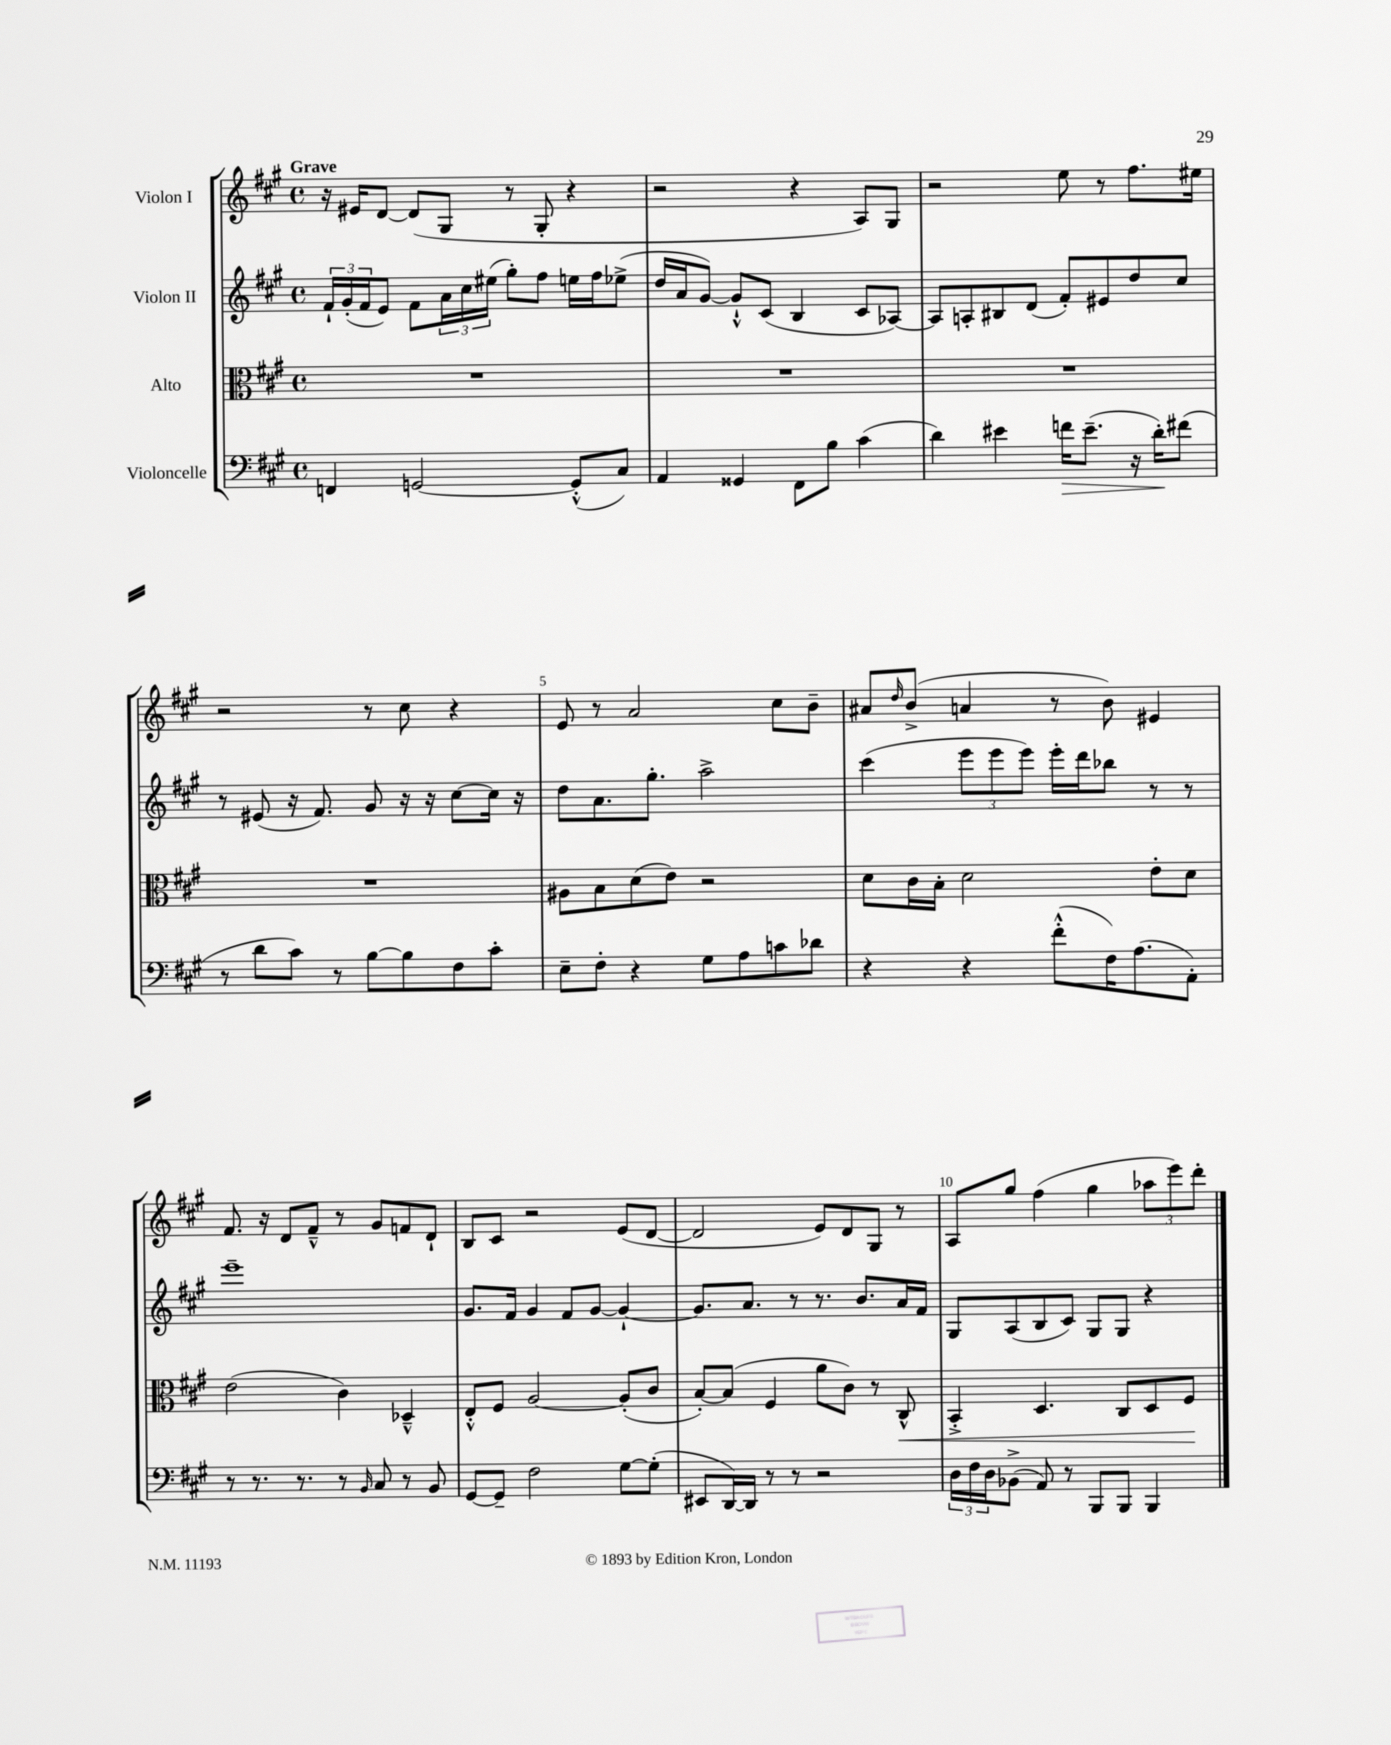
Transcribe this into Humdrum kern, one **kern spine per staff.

**kern	**dynam	**kern	**dynam	**kern	**kern
*part4	*part4	*part3	*part3	*part2	*part1
*staff4	*staff4	*staff3	*staff3	*staff2	*staff1
*I"Violoncelle	*	*I"Alto	*	*I"Violon II	*I"Violon I
*clefF4	*	*clefC3	*	*clefG2	*clefG2
*k[f#c#g#]	*	*k[f#c#g#]	*	*k[f#c#g#]	*k[f#c#g#]
*M4/4	*	*M4/4	*	*M4/4	*M4/4
*met(c)	*	*met(c)	*	*met(c)	*met(c)
=1	=1	=1	=1	=1	=1
!	!	!	!	!	!LO:TX:a:B:t=Grave
4FFn/	.	1r	.	24f#`/LL	16r
.	.	.	.	(24g#'/	.
.	.	.	.	.	16e#X/KL
.	.	.	.	24f#/J	.
.	.	.	.	8e/J)	[8d/J
[2GGn/	.	.	.	8f#\L	(8d/L]
.	.	.	.	24a\L	8G#/J
.	.	.	.	24cc#\	.
.	.	.	.	(24ee#X\JJ	.
.	.	.	.	8gg#'\L)	8r
.	.	.	.	8ff#\J	8G#'/
(8GG'^^/L]	.	.	.	16een\LL	4r
.	.	.	.	16ff#\J	.
8C#/J)	.	.	.	(8ee-X^\J	.
=2	=2	=2	=2	=2	=2
4AA/	.	1r	.	16dd/LL	2r
.	.	.	.	16a/J	.
.	.	.	.	[8g#/J)	.
4GG##X/	.	.	.	8g#`^^/L]	.
.	.	.	.	(8c#/J	.
8FF#\L	.	.	.	4B/	4r
8B\J	.	.	.	.	.
(4c#\	.	.	.	8c#/L	8A/L)
.	.	.	.	[8A-X/J)	8G#/J
=3	=3	=3	=3	=3	=3
4d\)	.	1r	.	8A-/L]	2r
.	.	.	.	8An'/	.
4e#X\	.	.	.	8B#X/	.
.	.	.	.	(8d/J	.
!	!LO:HP:b	!	!	!	!
16fn\KL	>	.	.	8f#'/L)	8ee\
(8.e#~\J	.	.	.	.	.
.	.	.	.	8e#X/	8r
16r	.	.	.	8dd/	8.ff#\L
16d'\KL)	.	.	.	.	.
(8f#X\J	]	.	.	8cc#/J	.
.	.	.	.	.	16ee#X\Jk
!!LO:LB:g=z
=4	=4	=4	=4	=4	=4
8r	.	1r	.	8r	2r
8d\L	.	.	.	(8e#X/	.
8c#\J)	.	.	.	16r	.
.	.	.	.	8.f#/)	.
8r	.	.	.	.	.
[8B\L	.	.	.	8g#/	8r
8B\]	.	.	.	16r	8cc#\
.	.	.	.	16r	.
8F#\	.	.	.	[8cc#\L	4r
8c#'\J	.	.	.	16cc#\Jk]	.
.	.	.	.	16r	.
=5	=5	=5	=5	=5	=5
8E~\L	.	8A#X\L	.	8dd\L	8e/
8F#'\J	.	8B\	.	8.a\	8r
4r	.	(8d\	.	.	2a/
.	.	.	.	8.gg#'\J	.
.	.	8e\J)	.	.	.
8G#\L	.	2r	.	2aa^\	.
8A\	.	.	.	.	.
8cn\	.	.	.	.	8cc#\L
8d-X\J	.	.	.	.	8b~\J
=6	=6	=6	=6	=6	=6
4r	.	8d\L	.	(4ccc#\	8a#X/L
.	.	.	.	.	16qqdd/
.	.	16c#\L	.	.	(8b^/J
.	.	16B'\JJ	.	.	.
4r	.	2d\	.	12eee\L	4an/
.	.	.	.	12eee\	.
.	.	.	.	12eee\J)	.
(8f#'^^\L	.	.	.	16eee'\LL	8r
.	.	.	.	16ddd\J	.
16F#\K)	.	.	.	8bb-X\J	8b\)
(8.A\	.	.	.	.	.
.	.	8e'\L	.	8r	4e#X/
8AA'\J)	.	8d\J	.	8r	.
!!LO:LB:g=z
=7	=7	=7	=7	=7	=7
8r	.	(2e\	.	1eee~	8.f#/
8.r	.	.	.	.	.
.	.	.	.	.	16r
.	.	.	.	.	8d/L
8.r	.	.	.	.	.
.	.	.	.	.	8f#~^^/J
8r	.	4c#\)	.	.	8r
16qqBB/	.	.	.	.	.
8C#/	.	.	.	.	8g#/L
8r	.	4D-X~^^/	.	.	8fn/
8BB/	.	.	.	.	8d`/J
=8	=8	=8	=8	=8	=8
[8GG#/L	.	8E'^^/L	.	8.g#/L	8B/L
8GG#~/J]	.	8F#/J	.	.	8c#/J
.	.	.	.	16f#/Jk	.
2F#\	.	[2A/	.	4g#/	2r
.	.	.	.	8f#/L	.
.	.	.	.	[8g#/J	.
[8G#\L	.	(8A'/L]	.	4g#`/_	(8e/L
(8G#'\J]	.	8c#/J	.	.	[8d/J
=9	=9	=9	=9	=9	=9
8EE#X/L	.	[8B'/L)	.	8.g#/L]	2d/]
[16DD/L)	.	(8B/J]	.	.	.
16DD/JJ]	.	.	.	8.a/J	.
8r	.	4F#/	.	.	.
8r	.	.	.	8r	.
2r	.	8a\L	.	8.r	8e/L)
.	.	8c#\J)	.	.	8d/
.	.	.	.	8.b/L	.
.	.	8r	.	.	8G#/J
!	!	!	!LO:HP:b	!	!
.	.	8C#^^/	<	16a/L	8r
.	.	.	.	16f#/JJ	.
=10	=10	=10	=10	=10	=10
24D\LL	.	4BB'^/	.	8G#/L	8A/L
24F#\	.	.	.	.	.
24D\J	.	.	.	.	.
(8BB-X^\J	.	.	.	(8A/	8gg#/J
8AA/)	.	4.D/	.	8B/	(4ff#\
8r	.	.	.	8c#/J)	.
8BBB/L	.	.	.	8G#/L	4gg#\
8BBB/J	.	8C#/L	.	8G#/J	.
4BBB/	.	8D/	.	4r	12aa-X\L
.	.	.	.	.	12eee\)
.	.	8F#/J	.	.	.
.	.	.	.	.	12ddd'\J
.	.	.	[	.	.
==	==	==	==	==	==
*-	*-	*-	*-	*-	*-
